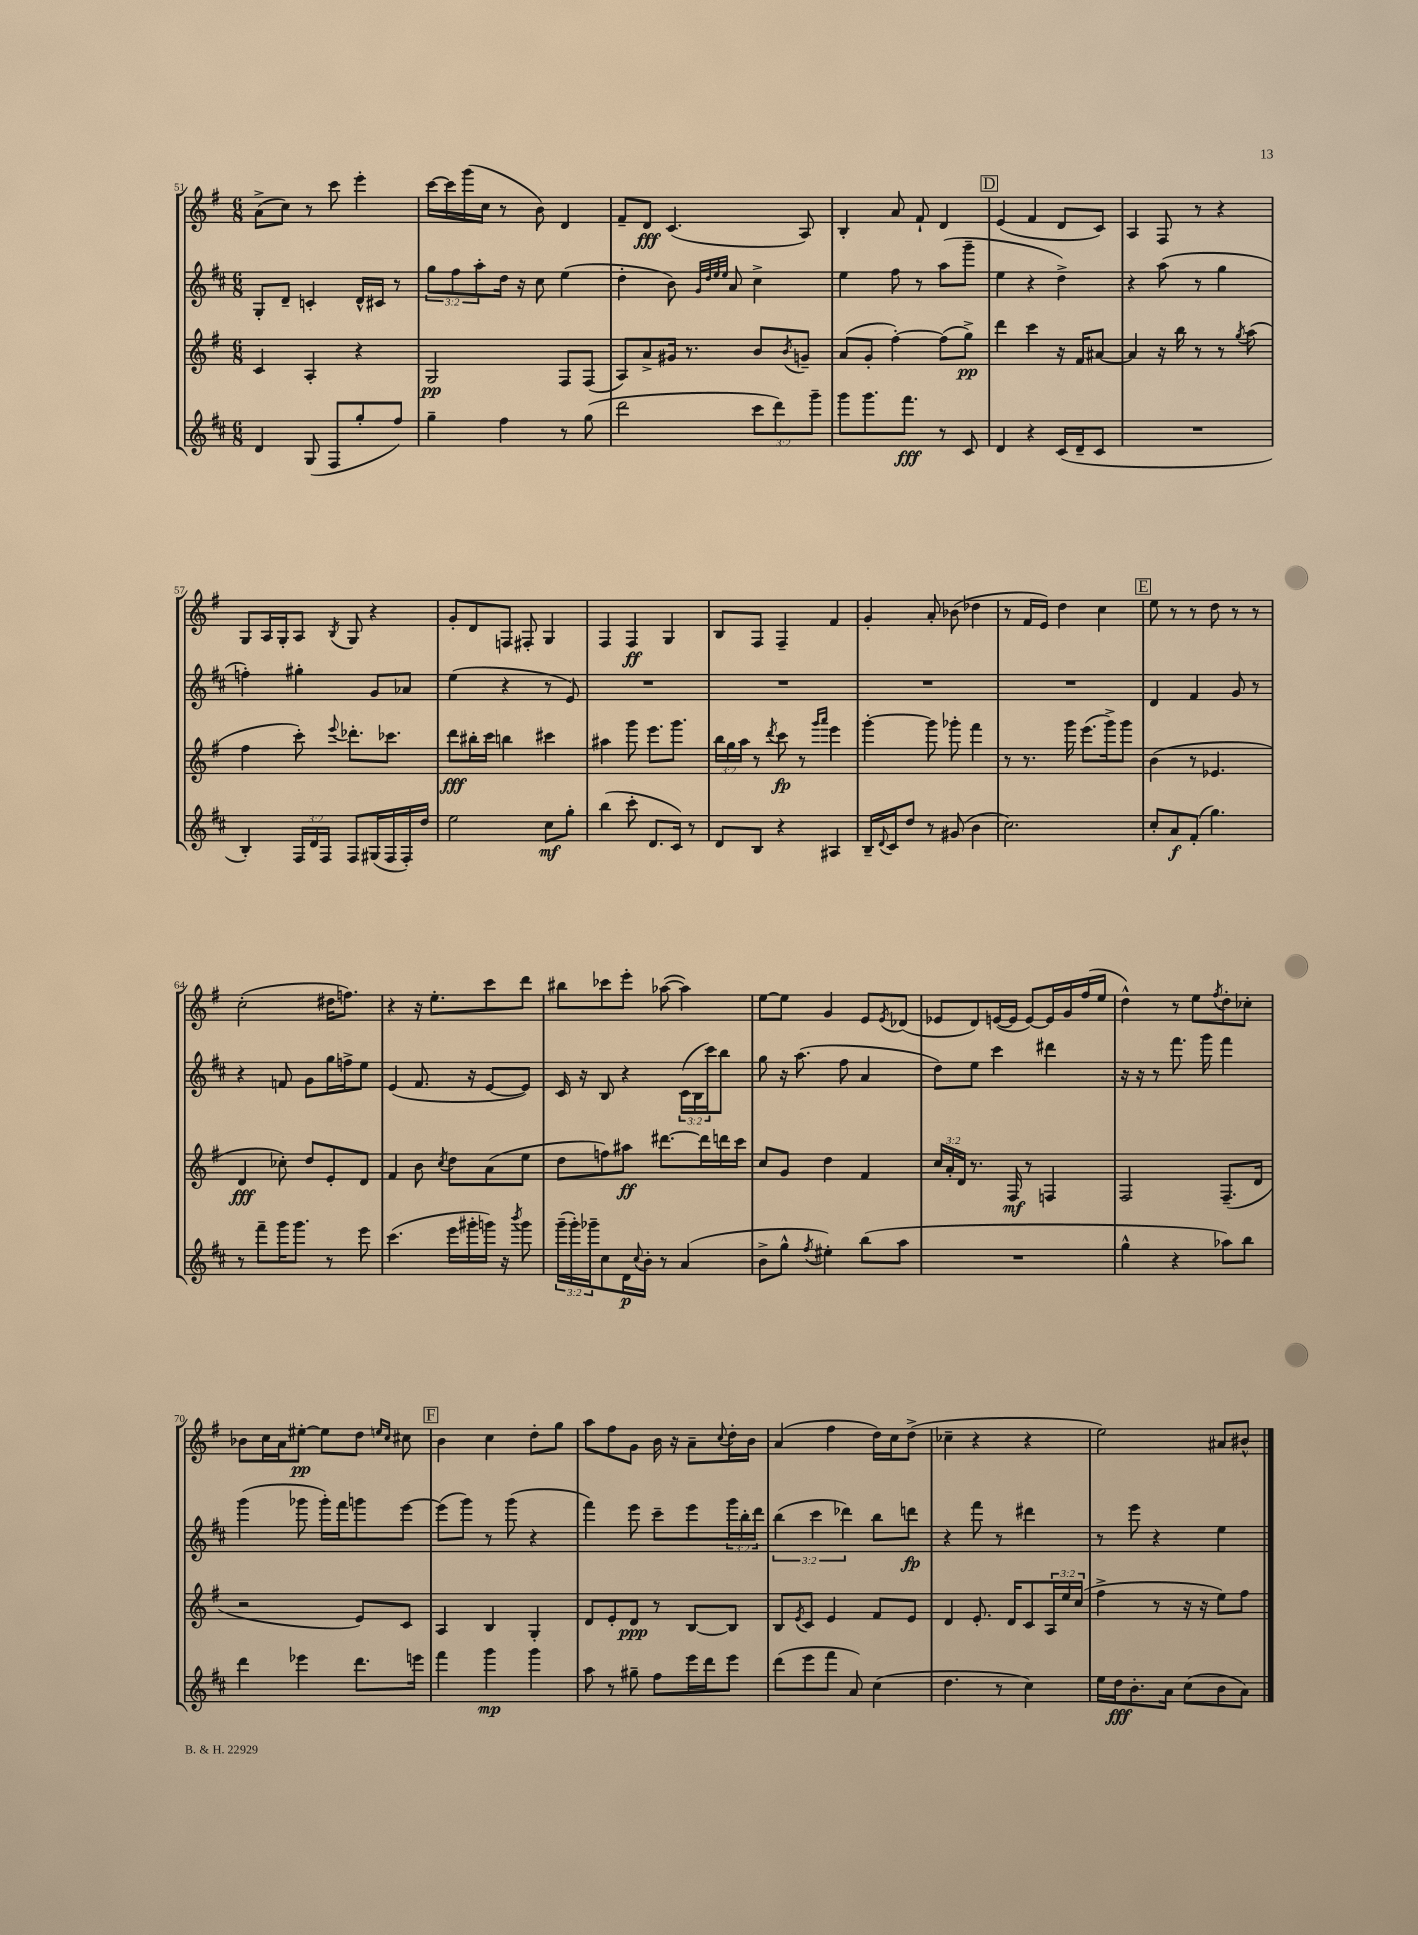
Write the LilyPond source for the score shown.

<<
\new StaffGroup <<
\new Staff = "s0" {
    \clef treble \key g \major \numericTimeSignature \time 6/8
    a'8->( c''8) r8 c'''8 e'''4-. |
    c'''16~ c'''16 g'''16( c''16 r8 b'8) d'4 |
    fis'8-- d'8\fff c'4.( a8) |
    b4-. a'8 fis'8-! d'4 |
    \mark \markup { \box "D" } e'4( fis'4 d'8 c'8) |
    a4 fis8 r8 r4 |
    g8 a16 g16-. a8 \acciaccatura { b8 } g8 r4 |
    g'8-. d'8 f8 fis8-. g4 |
    fis4 fis4\ff g4 |
    b8 fis8 fis4-- fis'4 |
    g'4-. a'8-. bes'8( des''4 |
    r8 fis'16 e'16) d''4 c''4 |
    \mark \markup { \box "E" } e''8 r8 r8 d''8 r8 r8 |
    c''2-.( dis''16 f''8.) |
    r4 r16 e''8.-. c'''8 d'''8 |
    bis''8 ces'''8 e'''8-. aes''8~( aes''4) |
    e''8~ e''8 g'4 e'8 \acciaccatura { e'8 } des'8( |
    ees'8 d'8) e'16~( e'16 e'8~) e'16 g'16 fis''16( e''16 |
    d''4-^) r8 e''8 \acciaccatura { fis''8 } d''8-. ces''8-. |
    bes'8 c''16 a'16 eis''8~-.\pp eis''8 d''8 \grace { e''16 c''16 } cis''8 |
    \mark \markup { \box "F" } b'4 c''4 d''8-. g''8 |
    a''8 fis''8 g'8 b'16 r16 a'8-- \appoggiatura { c''8 } d''16-. b'16 |
    a'4( fis''4 d''16) c''16 d''8->( |
    ces''4-- r4 r4 |
    e''2) ais'8 bis'8-^ \bar "|." |
}
\new Staff = "s1" {
    \clef treble \key d \major \numericTimeSignature \time 6/8 \override Staff.TupletNumber.text = #tuplet-number::calc-fraction-text
    g8-. d'8-- c'4-. d'16-^ cis'16 r8 |
    \tuplet 3/2 { g''8 fis''8 a''8-. } d''16 r16 cis''8 e''4( |
    d''4-. b'8) \grace { g'32 d''32 e''32 e''32 } a'8 cis''4-> |
    e''4 fis''8 r8 a''8( g'''8-- |
    \mark \markup { \box "D" } e''4 r4 d''4->) |
    r4 a''8( r8 g''4 |
    f''4-.) gis''4-. g'8 aes'8 |
    e''4( r4 r8 e'8) |
    R2. |
    R2. |
    R2. |
    R2. |
    \mark \markup { \box "E" } d'4 fis'4 g'8 r8 |
    r4 f'8 g'8 g''16 f''16-> e''8 |
    e'4( fis'8. r16 e'8~ e'8) |
    cis'16 r16 b8 r4 \tuplet 3/2 { cis'16( b16 cis'''16) } b''8 |
    g''8 r16 a''8.( fis''8 a'4 |
    d''8) e''8 cis'''4 dis'''4 |
    r16 r16 r8 fis'''8. g'''16 fis'''4 |
    g'''4( ges'''8 ges'''16-.) fis'''16 g'''8 e'''8~ |
    \mark \markup { \box "F" } e'''8( g'''8) r8 g'''8( r4 |
    fis'''4) e'''8 cis'''8-- e'''8 \tuplet 3/2 { g'''16 b''16-. d'''16 } |
    \tuplet 3/2 { b''4( cis'''4 des'''4) } b''8 d'''8\fp |
    r4 fis'''8 r8 dis'''4 |
    r8 e'''8 r4 e''4 \bar "|." |
}
\new Staff = "s2" {
    \clef treble \key g \major \numericTimeSignature \time 6/8 \override Staff.TupletNumber.text = #tuplet-number::calc-fraction-text
    c'4 a4-. r4 |
    g2\pp fis8 fis8( |
    a8) a'8-> gis'16 r8. b'8 \acciaccatura { b'8 } g'8-- |
    a'8( g'8-. fis''4~-.) fis''8( g''8->\pp) |
    \mark \markup { \box "D" } d'''4 c'''4 r16 fis'16 ais'8~ |
    ais'4 r16 b''16 r8 r8 \acciaccatura { g''8 } a''8( |
    fis''4 c'''8-.) \appoggiatura { e'''8 } des'''8.-. ces'''8. |
    d'''8\fff bis''16-. c'''16 b''4 cis'''4 |
    ais''4 g'''8 e'''8. g'''8. |
    \tuplet 3/2 { b''16 g''16 a''16 } r8 \acciaccatura { d'''8 } c'''8\fp r8 \grace { g'''16 a'''16 } e'''4 |
    g'''4~-. g'''8 ges'''8-. fis'''4 |
    r8 r8. g'''16 e'''8.( g'''16->) g'''8 |
    \mark \markup { \box "E" } b'4( r8 ees'4. |
    d'4\fff ces''8-.) d''8 e'8-. d'8 |
    fis'4 b'8 \acciaccatura { c''8 } d''8 a'8( e''8 |
    d''8 f''8) ais''8\ff dis'''8.~ dis'''16 d'''16 c'''16 |
    c''8 g'8 d''4 fis'4 |
    \tuplet 3/2 { c''16 a'16-. d'16 } r8. fis16\mf r8 f4 |
    fis2 fis8.--( d'16 |
    r2 e'8) c'8 |
    \mark \markup { \box "F" } a4 b4 g4-. |
    d'8 e'8-. d'8\ppp r8 b8~ b8 |
    b8 \acciaccatura { e'8 } c'8 e'4 fis'8 e'8 |
    d'4 e'8.-. d'16 c'8 \tuplet 3/2 { a16 e''16 c''16( } |
    fis''4-> r8 r16 r16 e''8) fis''8 \bar "|." |
}
\new Staff = "s3" {
    \clef treble \key d \major \numericTimeSignature \time 6/8 \override Staff.TupletNumber.text = #tuplet-number::calc-fraction-text
    d'4 g8( fis8 g''8-. fis''8) |
    g''4-- fis''4 r8 g''8( |
    d'''2 \tuplet 3/2 { cis'''8 d'''8) g'''8-- } |
    g'''8 g'''8. fis'''8.\fff r8 cis'8 |
    \mark \markup { \box "D" } d'4 r4 cis'16( d'16-- cis'8 |
    R2. |
    b4-.) \tuplet 3/2 { fis16 d'16 fis16 } fis8 gis16( fis16 fis16-.) d''16 |
    e''2 cis''8\mf g''8-. |
    b''4( cis'''8-. d'8. cis'16) r8 |
    d'8 b8 r4 ais4 |
    b16-- \appoggiatura { d'8 } cis'16 d''8 r8 gis'8( b'4 |
    cis''2.) |
    \mark \markup { \box "E" } cis''8-. a'8\f fis'8-.( g''4.) |
    r8 fis'''8-- g'''16 g'''8. r8 e'''8 |
    cis'''4.( e'''16 gis'''16-. g'''16) r16 \acciaccatura { b'''8 } g'''8 |
    \tuplet 3/2 { g'''16--( g'''16-.) ges'''16-- } cis''8 d'16\p \appoggiatura { cis''8 } b'16-. r8 a'4( |
    b'8-> g''8-^ \acciaccatura { fis''8 } eis''4-.) b''8( a''8 |
    R2. |
    g''4-^ r4 aes''8) b''8 |
    d'''4 ees'''4 d'''8. e'''16 |
    \mark \markup { \box "F" } fis'''4 g'''4\mp g'''4 |
    a''8 r8 gis''8-- fis''8 e'''16 d'''16 e'''8 |
    d'''8( e'''8 fis'''8 a'8) cis''4( |
    d''4. r8 cis''4) |
    e''16 d''16\fff b'8.-. a'16 cis''8( b'8 a'8) \bar "|." |
}
>>
>>
\layout { \context { \Score currentBarNumber = #51 } }
